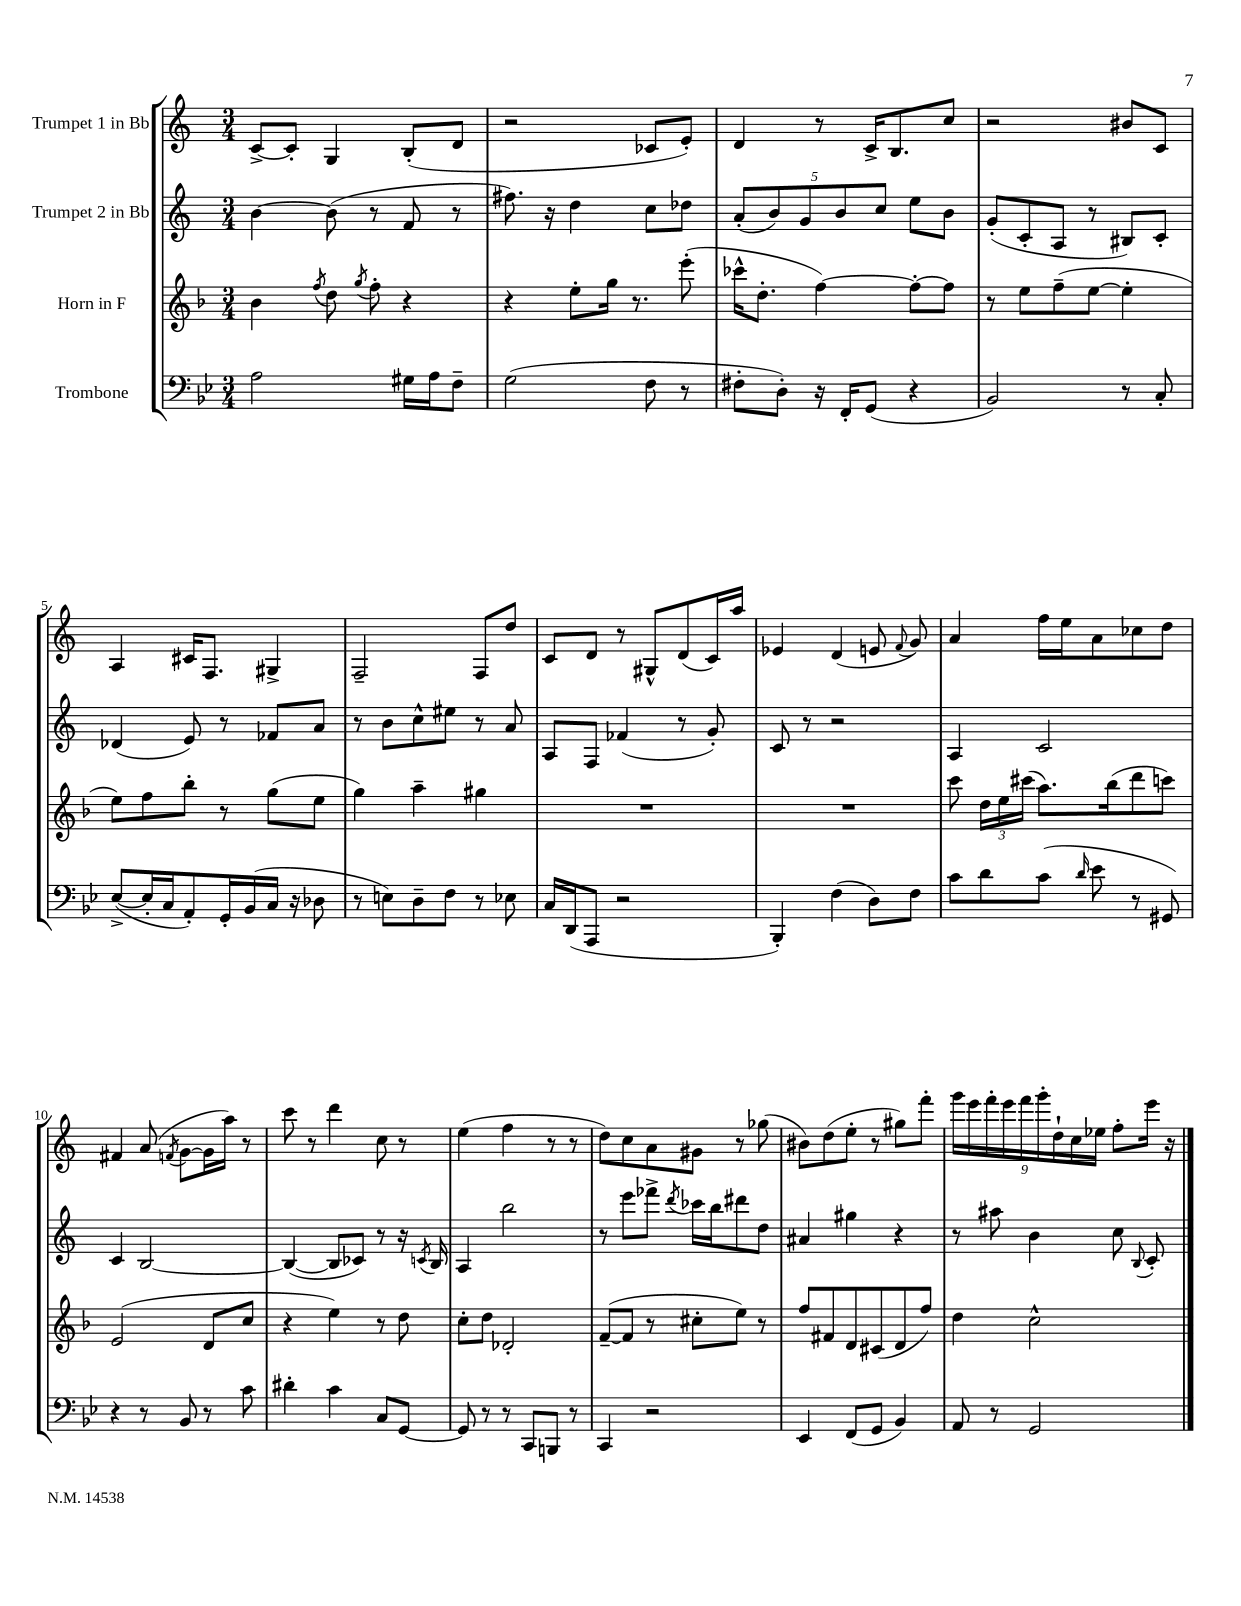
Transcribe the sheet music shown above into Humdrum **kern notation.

**kern	**kern	**kern	**kern
*part4	*part3	*part2	*part1
*staff4	*staff3	*staff2	*staff1
*I"Trombone	*I"Horn in F	*I"Trumpet 2 in Bb	*I"Trumpet 1 in Bb
*clefF4	*clefG2	*clefG2	*clefG2
*k[b-e-]	*k[b-]	*k[]	*k[]
*M3/4	*M3/4	*M3/4	*M3/4
=1	=1	=1	=1
2A\	4b-\	[4b\	[8c^/L
.	.	.	8c'/J]
.	8qff/	.	.
.	8dd\	(8b\]	4G/
.	8qgg/	.	.
.	8ff'\	8r	.
16G#X\LL	4r	8f/	(8B'/L
16A\J	.	.	.
8F~\J	.	8r	8d/J
=2	=2	=2	=2
(2G\	4r	8.ff#X\)	2r
.	.	16r	.
.	8ee'\L	4dd\	.
.	16gg\Jk	.	.
.	8.r	.	.
8F\	.	8cc\L	8c-X/L
8r	(8eee'\	8dd-X\J	8e'/J)
=3	=3	=3	=3
8F#X'\L	16ccc-X^^\KL	(10a'/L	4d/
.	8.dd'\J	.	.
.	.	10b/)	.
8D'\J)	.	.	.
.	.	10g/	.
16r	[4ff\)	.	8r
.	.	10b/	.
16FF'/KL	.	.	.
(8GG/J	.	.	16c^/KL
.	.	10cc/J	.
.	.	.	8.B/
4r	8ff'\L_	8ee\L	.
.	8ff\J]	8b\J	8cc/J
=4	=4	=4	=4
2BB-/)	8r	(8g'/L	2r
.	8ee\L	8c'/	.
.	(8ff~\	8A/J	.
.	[8ee\J	8r	.
8r	4ee'\]	8B#X/L)	8b#X/L
8C'/	.	8c'/J	8c/J
!!LO:LB:g=z
=5	=5	=5	=5
([8E-^/L	8ee\L)	(4d-X/	4A/
16E-'/L]	8ff\	.	.
16C/J	.	.	.
8AA'/)	8bb-'\J	8e/)	16c#X/KL
.	.	.	8.F/J
16GG'/L	8r	8r	.
(16BB-/	.	.	.
16C/JJ	(8gg\L	8f-X/L	4G#X^/
16r	.	.	.
8D-X\	8ee\J	8a/J	.
=6	=6	=6	=6
8r	4gg\)	8r	2F~/
8En\L)	.	8b\L	.
8D~\	4aa~\	8cc^^\	.
8F\J	.	8ee#X\J	.
8r	4gg#X\	8r	8F/L
8E-X\	.	8a/	8dd/J
=7	=7	=7	=7
16C/LL	2.r	8A/L	8c/L
(16DD/J	.	.	.
8AAA/J	.	8F/J	8d/J
2r	.	(4f-X/	8r
.	.	.	8G#X^^/L
.	.	8r	(8d/
.	.	8g'/)	16c/L)
.	.	.	16aa/JJ
=8	=8	=8	=8
4BBB-'/)	2.r	8c/	4e-X/
.	.	8r	.
(4F\	.	2r	(4d/
8D\L)	.	.	8en/
.	.	.	8qqf/
8F\J	.	.	8g/)
=9	=9	=9	=9
8c\L	8ccc\	4A/	4a/
8d\	24dd\LL	.	.
.	24ee\	.	.
.	(24ccc#X\JJ	.	.
(8c\J	8.aa\L)	2c/	16ff\LL
.	.	.	16ee\J
16qqd/	.	.	.
8e-\	.	.	8a\
.	(16bb-\k	.	.
8r	8ddd\	.	8cc-X\
8GG#X/)	8cccn\J)	.	8dd\J
!!LO:LB:g=z
=10	=10	=10	=10
4r	(2e/	4c/	4f#X/
8r	.	[2B/	(8a/
.	.	.	8qfn/
8BB-/	.	.	[8g\L
8r	8d/L	.	16g\L]
.	.	.	16aa\JJ)
8c\	8cc/J	.	8r
=11	=11	=11	=11
4d#X'\	4r	(4B/_	8ccc\
.	.	.	8r
4c\	4ee\)	8B/L]	4ddd\
.	.	8c-X/J)	.
8C/L	8r	8r	8cc\
[8GG/J	8dd\	16r	8r
.	.	8qcn/	.
.	.	16B/	.
=12	=12	=12	=12
8GG/]	8cc'\L	4A/	(4ee\
8r	8dd\J	.	.
8r	2d-X'/	2bb\	4ff\
8CC/L	.	.	.
8BBBn/J	.	.	8r
8r	.	.	8r
=13	=13	=13	=13
4CC/	([8f~/L	8r	8dd\L)
.	8f/J]	8eee\L	8cc\
2r	8r	8fff-X^\J	8a\
.	.	8qddd/	.
.	8cc#X'\L	16ccc-X\LL	8g#X\J
.	.	16bb\J	.
.	8ee\J)	8ddd#X\	8r
.	8r	8dd\J	(8gg-X\
=14	=14	=14	=14
4EE-/	8ff/L	4a#X/	8b#X\L)
.	8f#X/	.	(8dd\
(8FF/L	8d/	4gg#X\	8ee'\J
8GG/J	(8c#X/	.	8r
4BB-/)	8d/	4r	8gg#X\L)
.	8ff/J)	.	8fff'\J
=15	=15	=15	=15
8AA/	4dd\	8r	18ggg\LL
.	.	.	18eee\
.	.	.	18fff'\
8r	.	8aa#X\	.
.	.	.	18eee\
.	.	.	18fff\
2GG/	2cc^^\	4b\	.
.	.	.	18ggg'\
.	.	.	18dd`\
.	.	.	18cc\
.	.	.	18ee-X\JJ
.	.	8cc\	8ff'\L
.	.	8qqB/	.
.	.	8c'/	16eee\Jk
.	.	.	16r
==	==	==	==
*-	*-	*-	*-
